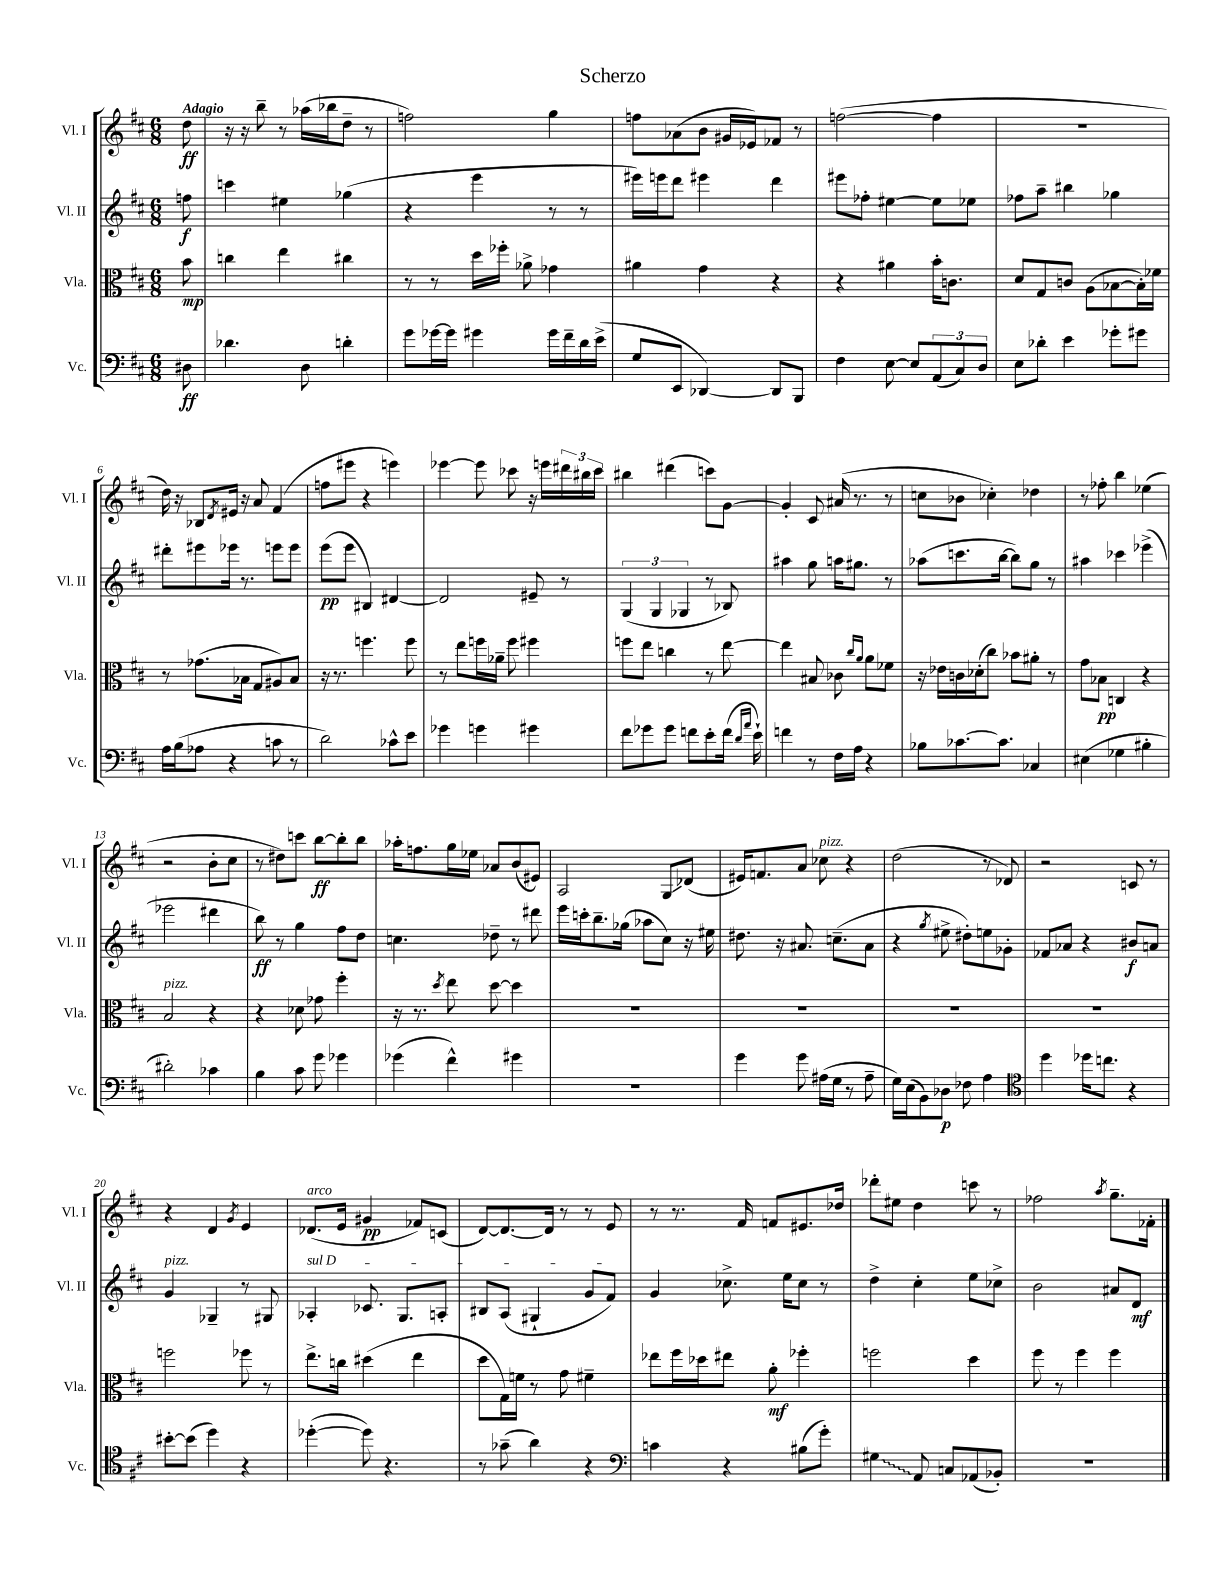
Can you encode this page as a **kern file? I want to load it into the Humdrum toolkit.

**kern	**kern	**kern	**kern
*staff4	*staff3	*staff2	*staff1
*clefF4	*clefC3	*clefG2	*clefG2
*k[f#c#]	*k[f#c#]	*k[f#c#]	*k[f#c#]
*M6/8	*M6/8	*M6/8	*M6/8
8D#	8b	8ff	8dd
=	=	=	=
4.d-	4cc	4ccc	16r
.	.	.	16r
.	.	.	8bb~
.	4ee	4ee#	8r
8D	.	.	(16aa-
.	.	.	16bb-
4d'	4cc#	(4gg-	8dd~
.	.	.	8r
=	=	=	=
8g	8r	4r	2ff)
[16g-	8r	.	.
16g-]	.	.	.
4g#	16dd	4eee	.
.	16ff-'	.	.
.	8a-^	.	.
16g#	4g-	8r	4gg
16f#~	.	.	.
16d	.	8r	.
(16e^	.	.	.
=	=	=	=
8G	4a#	16eee#)	8ff
.	.	16eee	.
8EE	.	8ddd	(8a-
[4DD-)	4g	4eee#	8b
.	.	.	16g#
.	.	.	16e-)
8DD-]	4r	4ddd	8f-
8BBB	.	.	8r
=	=	=	=
4F#	4r	8eee#	([2ff
.	.	8ff-'	.
[8E	4a#	[4ee#	.
8E]	.	.	.
(12AA	16b'	8ee#]	4ff]
.	8.c	.	.
12C#)	.	.	.
.	.	8ee-	.
12D	.	.	.
=	=	=	=
8E	8d	8ff-	2.r
8d-'	8G	8aa~	.
4e	8c	4bb#	.
.	(8A	.	.
8g-'	[8B-	4gg-	.
8g#	16B-'])	.	.
.	16f-	.	.
=	=	=	=
16A	8r	8ddd#'	16dd)
(16B	.	.	16r
8A-	(8.g-	8eee#	8B-
.	.	.	8qd
4r	.	16eee-	16e#
.	16B-	8.r	16r
.	8G	.	8a
8c	8A#)	8eee	(4f#
8r	8B-	8eee	.
=	=	=	=
2d)	16r	(8eee	8ff
.	8.r	.	.
.	.	8eee	8eee#
.	4.ff	4B#)	4r
8c-^^	.	[4d#	4eee)
8e	8ff	.	.
=	=	=	=
4g-	8r	2d#]	[4eee-
.	8ee	.	.
4g	16ff	.	8eee-]
.	16a-~	.	.
.	8ff	.	8ccc-
4g#	4ff#	8e#~	16r
.	.	.	16eee
.	.	8r	24ddd#
.	.	.	24bb#
.	.	.	24ccc-
=	=	=	=
8f#	8ff	(6G	4bb#
8g-	8ee	.	.
.	.	6G	.
8g-	4cc	.	(4ddd#
.	.	6G-	.
8f	.	.	.
8e'	8r	8r	8ccc)
(16f	[8ee	8B-)	[8g
16qqd	.	.	.
16qqa	.	.	.
16e`)	.	.	.
=	=	=	=
4f	4ee]	4aa#	4g']
8r	8B#	8gg	8c#
16F#	8c-	16aa	(16a#
16A	.	8.gg#	8.r
.	16qqcc#	.	.
.	16qqa	.	.
4r	8a	.	.
.	8f-	8r	8r
=	=	=	=
8B-	16r	(8aa-	8cc
.	16e-	.	.
[8.c-	16c	8.ccc	8b-
.	(16d-'	.	.
.	8cc#)	.	4cc-')
8.c-]	.	[16bb	.
.	8b-	8bb])	.
4C-	8a#'	8gg	4dd-
.	8r	8r	.
=	=	=	=
(4E#	8g	4aa#	8r
.	8B-	.	8ff-'
4G-	4C	4ccc-	4bb
4B#'	4r	(4eee-^	(4ee-
=	=	=	=
2d#')	2B	2eee-	2r
4c-	4r	4ddd#	8b'
.	.	.	8cc#
=	=	=	=
4B	4r	8bb)	8r
.	.	8r	8dd#)
8c#	8d-	4gg	8ccc
8g	8g-	.	[8bb
4g-	4ff#'	8ff#	8bb']
.	.	8dd	8bb
=	=	=	=
(4g-	16r	4.cc	16aa-'
.	8.r	.	8.ff
.	8qdd	.	.
4f#^^)	8ee	.	16gg
.	.	.	16ee-
.	[8dd	8dd-~	8a-
4g#	4dd]	8r	(8b
.	.	8ddd#	8e#)
=	=	=	=
2.r	2.r	16eee	2A
.	.	16ccc'	.
.	.	8.bb~	.
.	.	(16gg-	.
.	.	8aa-	.
.	.	8cc#)	8G
.	.	16r	(8d-
.	.	16ee#	.
=	=	=	=
4g	2.r	8.dd#	16e#)
.	.	.	8.f
.	.	16r	.
8g	.	8.a#	8a
(16A#	.	.	8cc-
16G	.	(8.cc~	.
8r	.	.	4r
8A#~	.	8a#	.
=	=	=	=
16G)	2.r	4r	(2dd
(16E	.	.	.
8BB)	.	.	.
.	.	8qgg	.
8D-	.	8ee#^	.
8F-	.	8dd#')	.
4A	.	8ee	8r
.	.	8g-'	8d-)
=	=	=	=
*clefC4	*	*	*
4dd	2.r	8f-	2r
.	.	8a-	.
16dd-	.	4r	.
8.cc	.	.	.
4r	.	8b#	8c
.	.	8a	8r
=	=	=	=
[8b#'	2ff	4g	4r
(8b#]	.	.	.
4dd)	.	4G-~	4d
.	.	.	8qg
4r	8ff-	8r	4e
.	8r	8G#	.
=	=	=	=
([4dd-'	8.ee^	4A-'	(8.d-
.	16cc	.	16e
8dd-])	(4dd#	8.c-	4g#
4.r	.	.	.
.	.	8.G	.
.	4ee	.	8f-)
.	.	8A'	(8c
=	=	=	=
8r	8dd	8B#	[8d)
(8g-~	16G)	(8A	8.d_
.	16f	.	.
4a)	8r	4G#`	.
.	.	.	16d]
.	8g	.	8r
4r	4f#~	8g	8r
.	.	8f#)	8e
=	=	=	=
*clefF4	*	*	*
4c	8ee-	4g	8r
.	16ff#	.	8.r
.	16dd-	.	.
4r	8ee#	8.cc-^	.
.	.	.	16f#
.	8a'	.	8f
.	.	16ee	.
(8B#	4ff-'	8cc-	8.e#
8g')	.	8r	.
.	.	.	16dd-
=	=	=	=
4G#	2ff	4dd^	8ddd-'
.	.	.	8ee#
8AA	.	4cc#'	4dd
8C	.	.	.
(8AA-	4dd	8ee	8ccc
8BB-')	.	8cc-^	8r
=	=	=	=
2.r	8ff#	2b	2ff-
.	8r	.	.
.	4ff#	.	.
.	.	.	8qaa
.	4ff#	8a#	8.gg~
.	.	8d	.
.	.	.	16f-'
==	==	==	==
*-	*-	*-	*-
